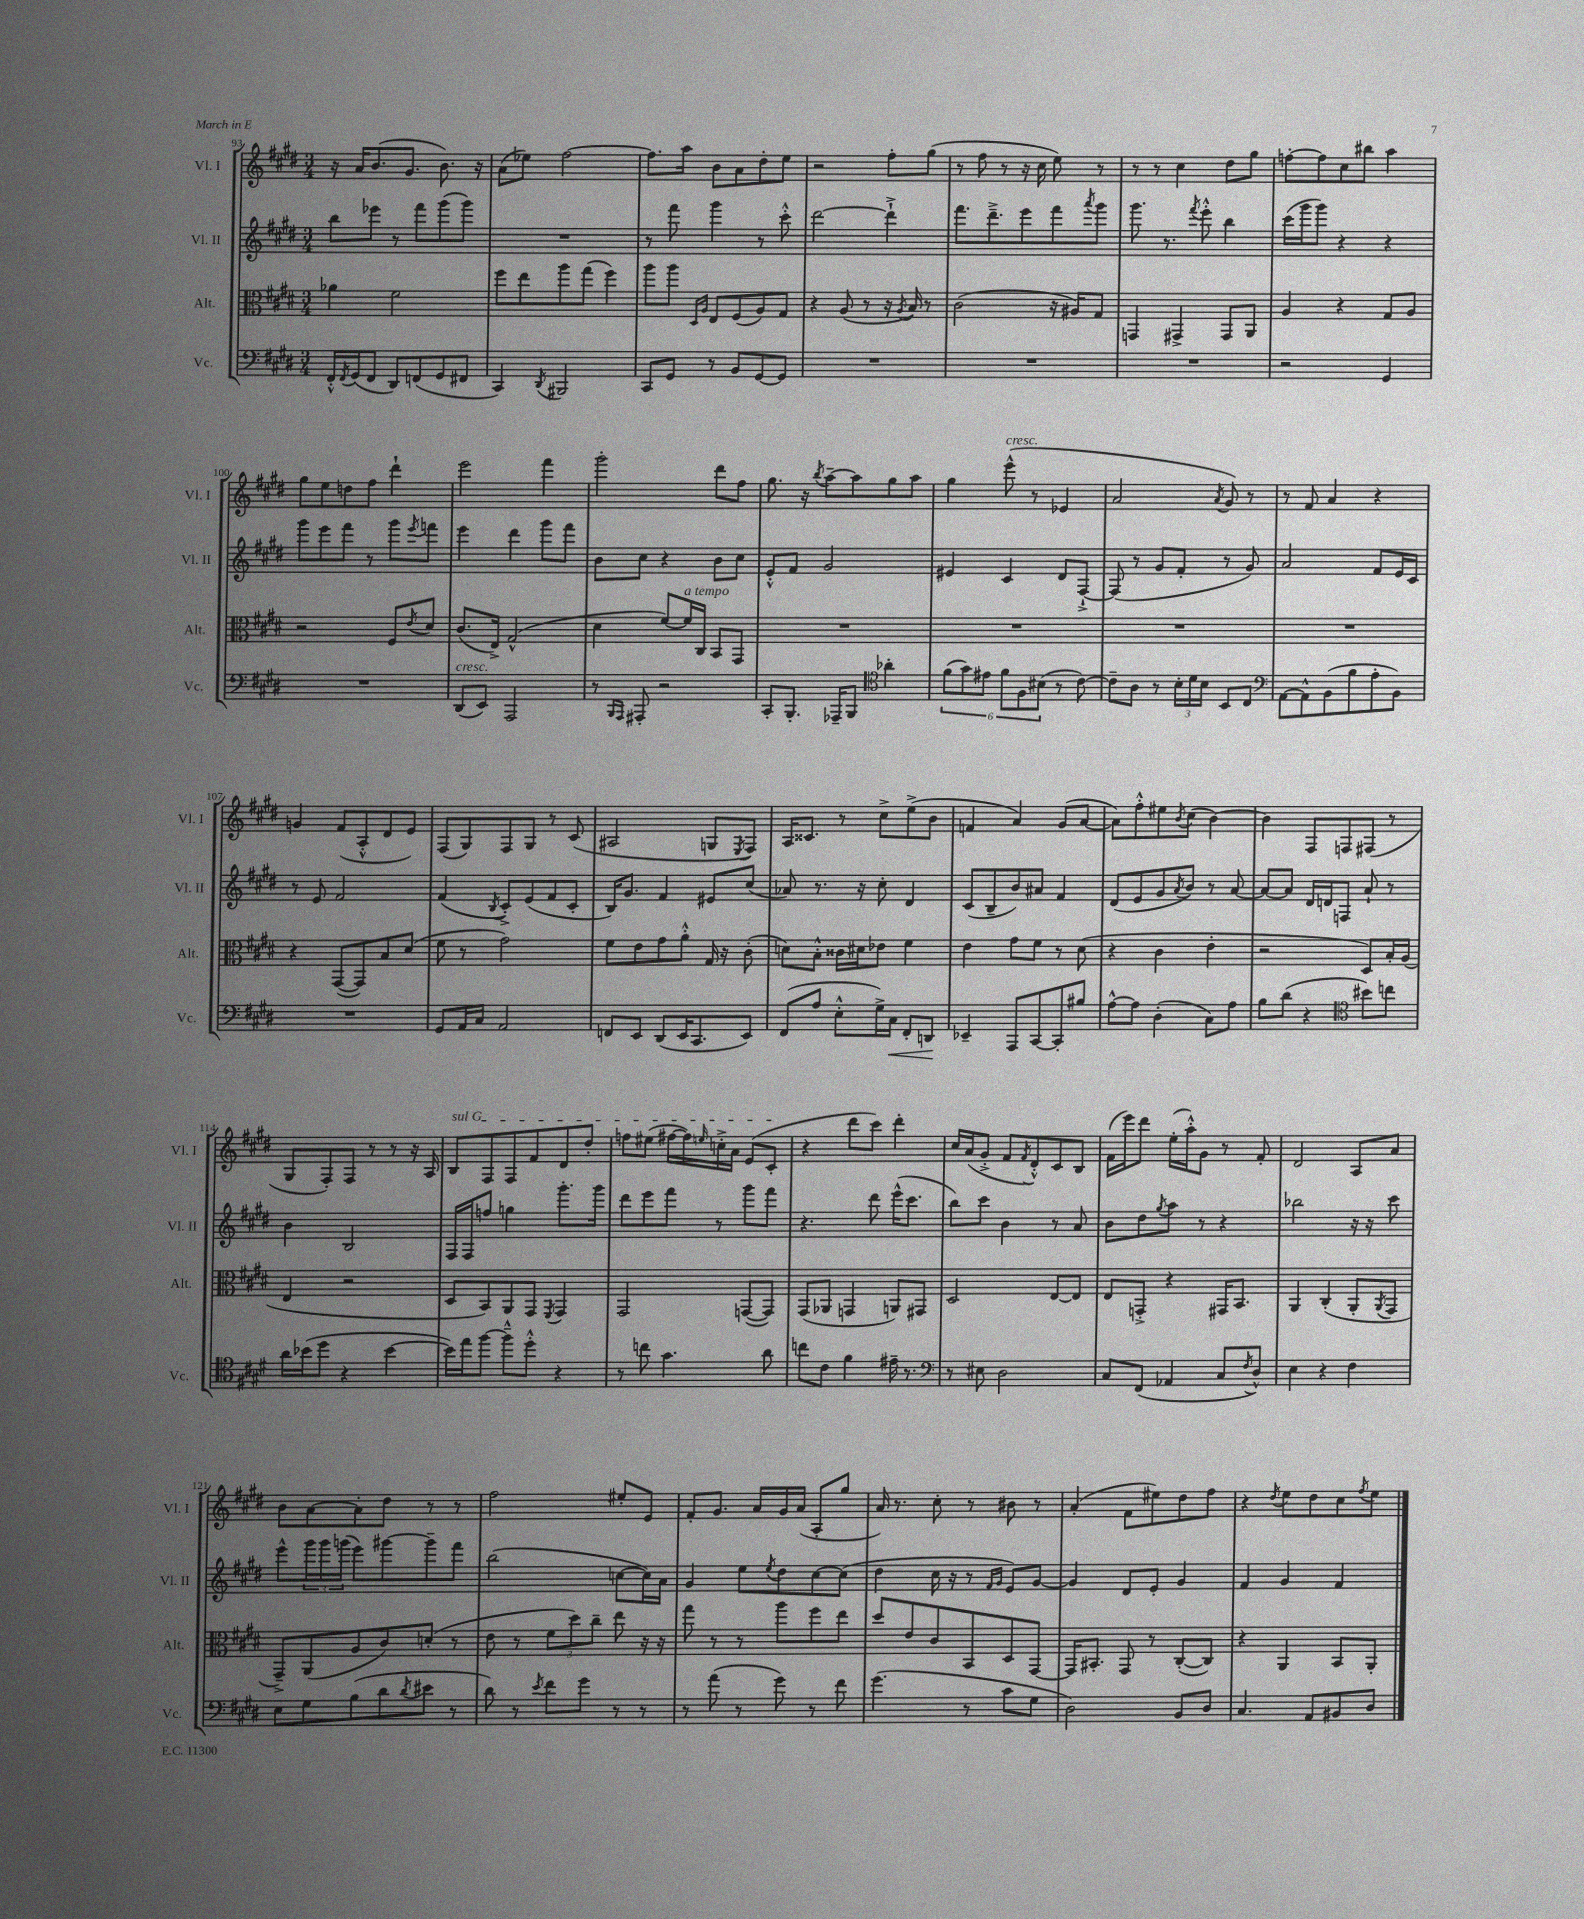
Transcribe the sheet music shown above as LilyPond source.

<<
\new StaffGroup <<
\new Staff = "s0" \with { instrumentName = "Vl. I" shortInstrumentName = "Vl. I" } {
    \clef treble \key e \major \numericTimeSignature \time 3/4
    r16 a'16 b'8.( gis'8. b'8.) r16 |
    a'8( ees''8) fis''2~ |
    fis''8. a''16 b'8 a'8 dis''8-. e''8 |
    r2 fis''8-. gis''8( |
    r8 fis''8 r8 r16 cis''16 e''8) r8 |
    r8 r8 cis''4 dis''8 gis''8 |
    f''8~-. f''8 cis''8 bis''8 a''4 |
    gis''8 e''8 d''8 fis''8 dis'''4-! |
    e'''2 fis'''4 |
    gis'''2-. dis'''8 fis''8 |
    gis''8. r16 \acciaccatura { b''8 } a''8~-- a''8 gis''8 a''8 |
    gis''4 e'''8-^^\markup { \italic "cresc." }( r8 ees'4 |
    a'2 \acciaccatura { a'8 } gis'8) r8 |
    r8 fis'8 a'4 r4 |
    g'4 fis'8( a8-.-^ dis'8 e'8) |
    fis8( gis8) fis8 gis8 r8 cis'8( |
    ais2 g8 \acciaccatura { e8 } fis8) |
    a16 cisis'8. r8 cis''8-> e''8->( b'8 |
    f'4 a'4) gis'8( a'8~ |
    a'8) fis''8-.-^ eis''8 \acciaccatura { b'8 } cis''8( b'4~) |
    b'4 fis8 f8 fis8( r8 |
    gis8 fis8-.) fis8 r8 r8 r16 a16 |
    \once \override TextSpanner.bound-details.left.text = \markup { \italic "sul G" } b8\startTextSpan fis8 fis8 fis'8 dis'8 dis''8-. |
    f''8 eis''8( fis''16~ fis''16) \grace { e''16 } c''16-.-> a'16 e'8( cis'8-.\stopTextSpan |
    r4 dis'''8 cis'''8) dis'''4-. |
    cis''16 a'16( gis'8-.-> fis'8 \acciaccatura { fis'8 } dis'8-.-^) cis'8 b8 |
    fis'16( e'''16) dis'''8 e''16-.( a''16-.-^) gis'8 r8 fis'8-. |
    dis'2 a8 a'8 |
    b'8 a'8~ a'8-. dis''8 r8 r8 |
    fis''2 eis''8-. e'8 |
    fis'8-. gis'8. a'16 gis'16 a'16( a8-. gis''8 |
    a'16) r8. cis''8-. r8 bis'8 r8 |
    a'4-.( fis'8 eis''8) dis''8 fis''8 |
    r4 \acciaccatura { dis''8 } e''8 dis''8 cis''8 \acciaccatura { fis''8 } e''8 \bar "|." |
}
\new Staff = "s1" \with { instrumentName = "Vl. II" shortInstrumentName = "Vl. II" } {
    \clef treble \key e \major \numericTimeSignature \time 3/4
    b''8 ees'''8 r8 fis'''8 gis'''8( gis'''8) |
    R2. |
    r8 fis'''8 gis'''4 r8 cis'''8-.-^ |
    dis'''2~ dis'''4-!-> |
    fis'''8. dis'''8.---> e'''8 fis'''8 \acciaccatura { a'''8 } gis'''8 |
    gis'''8. r8. \acciaccatura { fis'''8 } e'''8-.-^ b''4 |
    cis'''16( gis'''16 gis'''8) r4 r4 |
    gis'''8 e'''8 fis'''8 r8 gis'''8 \acciaccatura { e'''8 } f'''8 |
    e'''4 dis'''4 gis'''8 fis'''8 |
    b'8 cis''8 r4 b'8 cis''8 |
    e'8-.-^ fis'8 gis'2 |
    eis'4 cis'4 dis'8 fis8~-!-> |
    fis8( r8 gis'8 fis'8-. r8 gis'8) |
    a'2 fis'8 e'16 cis'16 |
    r8 e'8 fis'2 |
    fis'4( \acciaccatura { b8 } cis'8-.->) e'8( fis'8 cis'8-. |
    b16) gis'8. fis'4 eis'8 cis''8( |
    aes'8) r8. r16 cis''8-. dis'4 |
    cis'8( b8-- b'8) ais'8 fis'4 |
    dis'8( e'8 gis'8 \acciaccatura { a'8 } b'8) r8 a'8~ |
    a'8~ a'8 dis'16 d'16 f8 a'8-! r8 |
    b'4 b2 |
    fis16 fis16 f''8 g''4 gis'''8.-. gis'''16 |
    dis'''8 e'''8 fis'''8 r8 gis'''8 fis'''8 |
    r4. dis'''8 e'''16-^( cis'''8. |
    b''8) cis'''8 b'4 r8 a'8 |
    b'8 dis''8 \acciaccatura { gis''8 } a''8 r8 r4 |
    bes''2 r16 r16 cis'''8 |
    e'''8-^ \tuplet 3/2 { gis'''16 gis'''16 g'''16( } e'''8) gis'''8~ gis'''8-- fis'''8 |
    b''2( c''8~ c''16) a'16 |
    gis'4 e''8 \acciaccatura { e''8 } dis''8 cis''8~ cis''8( |
    dis''4 cis''16 r16 r8 \grace { fis'16 gis'16 } e'8) gis'8~ |
    gis'4 dis'8 e'8-. gis'4 |
    fis'4 gis'4 fis'4 \bar "|." |
}
\new Staff = "s2" \with { instrumentName = "Alt." shortInstrumentName = "Alt." } {
    \clef alto \key e \major \numericTimeSignature \time 3/4
    aes'4 fis'2 |
    fis''8 e''8 a''8 gis''8( fis''4) |
    a''8 a''8 \grace { dis16 a16 } e8 fis8( a8) gis8 |
    r4 a8( r8 r16 \acciaccatura { a8 } b16) r8 |
    cis'2( r16 ais16) gis8 |
    g,4 gis,4-> gis,8 a,8 |
    a4 r4 gis8 a8 |
    r2 fis8 \acciaccatura { e'8 } dis'8 |
    cis'8.( e16->) gis2-^( |
    dis'4 fis'8~) fis'16^\markup { \italic "a tempo" } cis16 b,8 gis,8 |
    R2. |
    R2. |
    R2. |
    R2. |
    r4 gis,8~( gis,8) b8 dis'8( |
    fis'8 r8 gis'2) |
    fis'8 e'8 gis'8 a'8-.-^ gis16 r16 cis'8-.( |
    d'8) b8-.-^ cisis'16 dis'16 ees'8 fis'4 |
    e'4 gis'8 fis'8 r8 dis'8( |
    r4 cis'4 e'4-. |
    r2 dis8) b16-. a16( |
    e4 r2 |
    dis8 b,8) a,8 gis,8 \acciaccatura { fis,8 } gis,4 |
    gis,2 g,8~( g,8) |
    gis,8( aes,8 g,4 a,8) gis,8 |
    dis2 e8~ e8 |
    e8 g,8-.-> r4 gis,16 b,8. |
    a,4 cis4-.( a,8-. \acciaccatura { a,8 } gis,8 |
    gis,8--->) a,8( a8 cis'8) d'8-.( r8 |
    e'8 r8 \tuplet 3/2 { fis'8 dis''8) cis''8-- } e''8 r16 r16 |
    gis''8 r8 r8 a''8 fis''8 e''8 |
    dis''8 e'8 cis'8 b,8 dis8 gis,8~ |
    gis,16 bis,8.-. gis,8 r8 cis8~-.( cis8) |
    r4 a,4 b,8 a,8-. \bar "|." |
}
\new Staff = "s3" \with { instrumentName = "Vc." shortInstrumentName = "Vc." } {
    \clef bass \key e \major \numericTimeSignature \time 3/4
    fis,16-.-^ \acciaccatura { fis,8 } gis,16( fis,8 dis,8) f,8( gis,8 fis,8 |
    cis,4) \acciaccatura { dis,8 } bis,,2 |
    cis,8 gis,8 r8 b,8 gis,8~ gis,8 |
    R2. |
    R2. |
    R2. |
    r2 gis,4 |
    R2. |
    dis,8^\markup { \italic "cresc." }( e,8) a,,2 |
    r8 \grace { b,,16 a,,16 } ais,,8-. r2 |
    cis,8-. b,,8.-. aes,,16-- b,,8 \clef tenor aes'4-. |
    \tuplet 6/4 { fis'8( gis'8) eis'8 fis'8 fis8 bis8( } r8 cis'8~) |
    cis'8-- a8 r8 \tuplet 3/2 { b16-. dis'16 b16 } b,8 cis8 |
    \clef bass a,8~ a,8-^ b,8( b8 a8-. b,8) |
    R2. |
    gis,8 a,16 cis16 a,2 |
    f,8 e,8 dis,8( e,16 cis,8. e,8) |
    fis,8( a8 e8-.-^ gis16->) cis16\< fis,8-. d,8\! |
    ees,4-- a,,8 cis,8~ cis,8-. bis8 |
    a8~-^ a8 dis4-.( cis8) a8 |
    b8 dis'8( r4 \clef tenor bis'8) c''8 |
    a'16 bes'16( dis''8 r4 bes'4~ |
    bes'16) e''16 fis''8~ fis''8---^ dis''8-.-^ r4 |
    r8 c''8 gis'4. a'8 |
    c''8 cis'8 fis'4 eis'16-- r8. |
    \clef bass r8 eis8 dis2 |
    cis8 fis,8( aes,4 cis8 \acciaccatura { fis8 } dis8-^) |
    e4 r4 fis4 |
    e8 gis8 b8( dis'8 \acciaccatura { dis'8 } eis'8 r8 |
    dis'8) r8 \acciaccatura { e'8 } fis'8 gis'8 r8 r8 |
    r8 a'8( r8 gis'8) r8 fis'8 |
    gis'4.( r8 cis'8 gis8 |
    dis2) b,8 dis8 |
    cis4. a,8 bis,8 dis8 \bar "|." |
}
>>
>>
\layout { \context { \Score currentBarNumber = #93 } }
